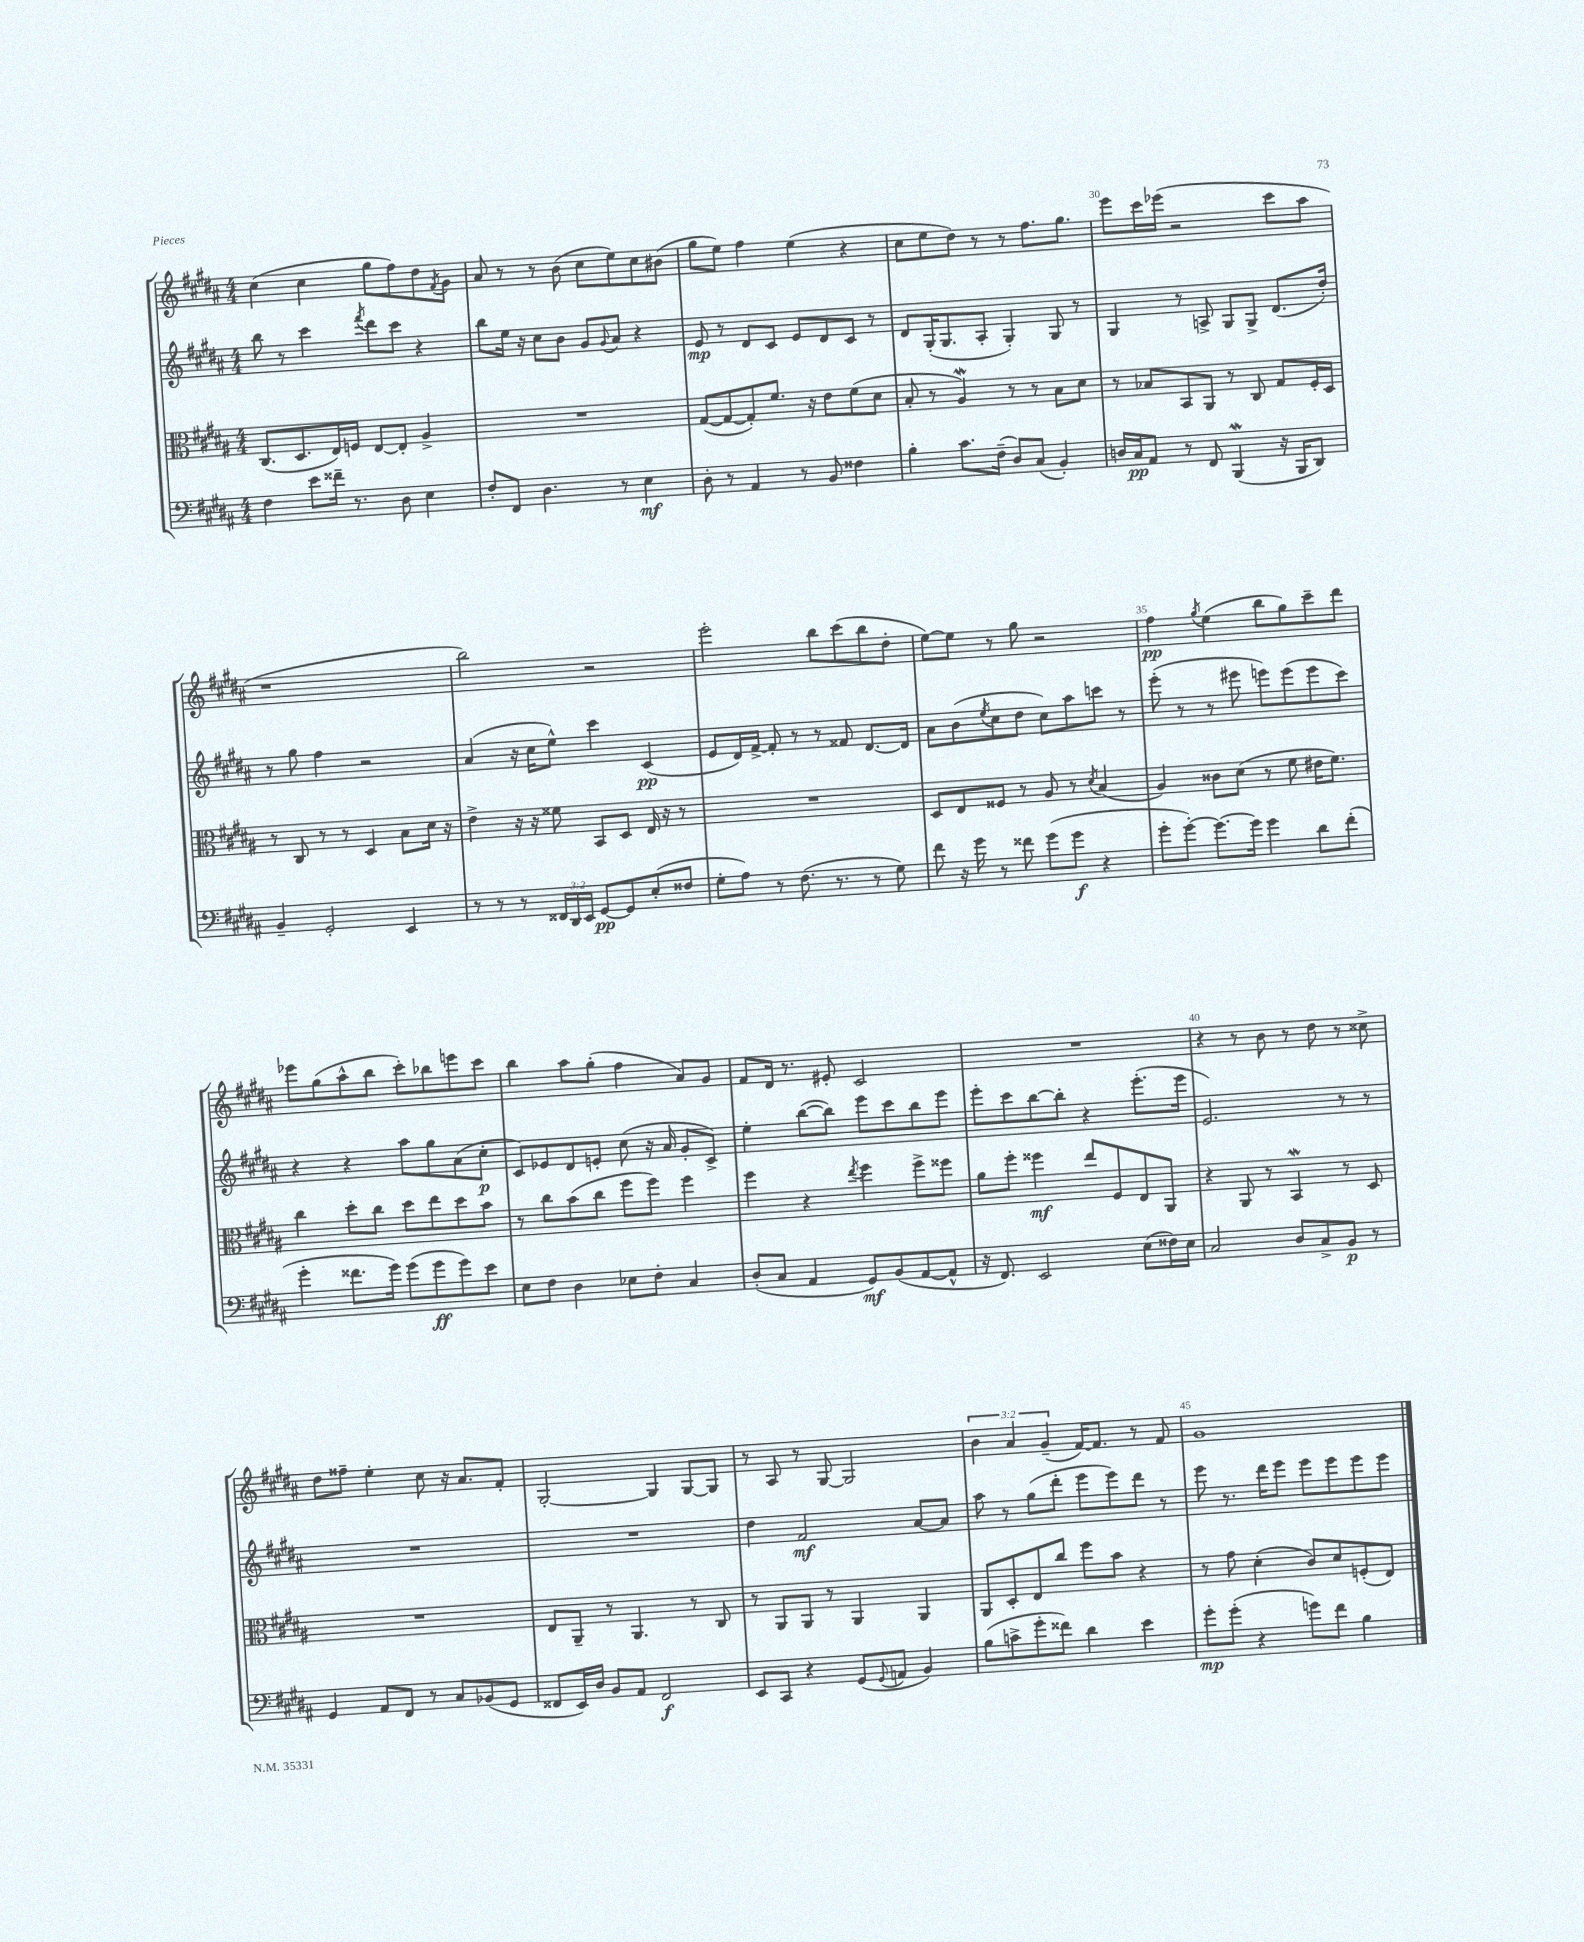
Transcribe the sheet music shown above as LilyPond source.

<<
\new StaffGroup <<
\new Staff = "s0" {
    \clef treble \key b \major \numericTimeSignature \time 4/4 \override Staff.TupletNumber.text = #tuplet-number::calc-fraction-text
    cis''4( cis''4 gis''8 fis''8) dis''8 \acciaccatura { fis'8 } gis'8 |
    ais'8 r8 r8 b'8( cis''8 e''8) cis''8 bis'8( |
    gis''8 e''8) fis''4 e''4( r4 |
    cis''8 e''8 dis''8) r8 r8 fis''8. gis''8. |
    e'''8 cis'''16 ees'''16( r2 cis'''8 ais''8 |
    r1 |
    b''2) r2 |
    e'''2-. b''8 cis'''8( b''8 dis''8-. |
    e''8~) e''8 r8 gis''8 r2 |
    fis''4\pp \acciaccatura { gis''8 } e''4( b''8 gis''8) cis'''8-- dis'''8 |
    ees'''8 gis''8( ais''8-^ b''8 cis'''8-.) bes''8 e'''8 cis'''8 |
    b''4 ais''8 gis''8-.( fis''4 ais'8) gis'8 |
    fis'8 dis'16 r8. eis'8-. cis'2 |
    R1 |
    r4 r8 b'8 r8 dis''8 r8 cisis''8-> |
    dis''8 fisis''8-- e''4-. cis''8 r16 ais'8. fis'8-. |
    gis2~-. gis4 gis8~ gis8 |
    r8 ais8 r8 gis8~ gis2 |
    \tuplet 3/2 { b'4 ais'4 gis'4--( } fis'16~) fis'8. r8 fis'8 |
    gis'1 \bar "|." |
}
\new Staff = "s1" {
    \clef treble \key b \major \numericTimeSignature \time 4/4
    b''8 r8 cis'''4 \acciaccatura { fis'''8 } dis'''8 cis'''8 r4 |
    b''8 e''16 r16 cis''8 b'8 gis'8 \appoggiatura { gis'8 } ais'8 r4 |
    e'8\mp r8 dis'8 cis'8 e'8 dis'8 cis'8 r8 |
    dis'8 gis16-.( gis8. ais8-. gis4-.) gis8 r8 |
    gis4 r8 a8-> gis8 gis8-> dis'8.( dis''16-.) |
    r8 gis''8 fis''4 r2 |
    ais'4( r16 cis''16 e''8-^) cis'''4 cis'4\pp( |
    e'8 dis'16) fis'16~-> fis'8-. r8 r8 fisis'8 dis'8.~ dis'16 |
    ais'8 b'8( \acciaccatura { e''8 } cis''8 dis''8 cis''8) ais''8 c'''8 r8 |
    e'''8-.( r8 r8 eis'''8 e'''8) e'''8( e'''8 cis'''8) |
    r4 r4 ais''8 gis''8 ais'8( cis''8-.\p |
    cis'8) ees'8 dis'8 e'8-. cis''8( r16 ais'16 gis'8-. cis'8->) |
    e''4-. b''8~( b''8) e'''8 cis'''8 b''8 e'''8 |
    e'''8-. cis'''8 b''8~ b''8-. r4 e'''8.-.( e'''16 |
    e'2.) r8 r8 |
    R1 |
    R1 |
    dis''4 fis'2\mf ais'8~ ais'8 |
    ais''8 r8 gis''8( dis'''8-. e'''8 e'''8) dis'''8 r8 |
    e'''8 r8. dis'''16 e'''8 e'''8 e'''8 e'''8 e'''8 \bar "|." |
}
\new Staff = "s2" {
    \clef alto \key b \major \numericTimeSignature \time 4/4
    cis8.( dis8. e16) f16 e8~ e8-. ais4-> |
    R1 |
    gis8~( gis8~ gis8-.) fis'8. r16 e'8 fis'8( dis'8 |
    b8-. r8 ais4\mordent) r8 r8 b8 dis'8 |
    r8 bes8 b,8 ais,8 r8 cis8 gis8 fis16-. dis16 |
    r8 cis8 r8 r8 dis4 b8 dis'16 r16 |
    e'4-> r16 r16 fisis'8 b,8 dis8 e16 r16 r8 |
    R1 |
    dis8 e8 fisis8 r8 ais8 r8 \acciaccatura { dis'8 } b4( |
    ais4) cisis'8 dis'8( r8 fis'8 eis'16 fis'8.) |
    cis''4 dis''8-. cis''8 dis''8 e''8 dis''8 b'8 |
    r8 cis''8 b'8( cis''8 fis''8 fis''8) fis''4 |
    fis''4 r4 \acciaccatura { e''8 } fis''4 fis''8-> fisis''8 |
    ais'8 fis''8-. fisis''4\mf e''8 fis8 e8 ais,8 |
    r4 ais,8 r8 b,4\mordent r8 dis8 |
    R1 |
    e8 ais,8-- r8 ais,4. r8 cis8 |
    r8 ais,8 ais,8 r8 ais,4 ais,4 |
    ais,8 dis8-. e8 cis''8 fis''8 b'8 r4 |
    r8 gis'8 dis'4-.( cis'8) dis'8 f8-.( e8) \bar "|." |
}
\new Staff = "s3" {
    \clef bass \key b \major \numericTimeSignature \time 4/4 \override Staff.TupletNumber.text = #tuplet-number::calc-fraction-text
    fis4 e'8 fisis'16-- r8. dis8 e4 |
    fis8-. fis,8 dis4. r8 e4\mf |
    dis8-. r8 ais,4 r8 b,8 fisis4 |
    b4-. cis'8. fis16--( dis8) cis8( b,4-.) |
    d16 cis16\pp ais,8 r8 fis,8 b,,4\mordent( r16 b,,16 dis,8) |
    b,4-- gis,2-. e,4 |
    r8 r8 r8 \tuplet 3/2 { fisis,16 dis,16 e,16 } gis,8~\pp gis,8 e8-.( fisis8 |
    gis8-. ais8) r8 fis8.( r8. r8 gis8) |
    fis'8 r16 gis'16 r8 fisis'8 gis'8( gis'8\f r4 |
    gis'8-. gis'8~-.) gis'8.~ gis'16 gis'4 dis'8 fis'8-.( |
    gis'4-. fisis'8. gis'16) gis'8( gis'8\ff gis'8) e'8 |
    e8 fis8 dis4 ees8 fis8-. cis4 |
    dis8-.( cis8 ais,4 gis,8\mf) b,8( ais,8~ ais,8-^ |
    r16 fis,8.) e,2 e8( fisis16) e16 |
    cis2 dis8 cis8-> b,8\p r8 |
    gis,4 ais,8 fis,8 r8 cis8 bes,8( gis,8 |
    fisis,8 e,16) dis16 b,8 ais,8 fisis,2\f |
    e,8 cis,8 r4 gis,8( \appoggiatura { gis,8 } a,8 b,4) |
    b8( c'8-> gis'8-. fisis'8) dis'4 e'4 |
    gis'8-.\mp gis'8-.( r4 g'8) fis'8 b4 \bar "|." |
}
>>
>>
\layout { \context { \Score currentBarNumber = #26 \override BarNumber.break-visibility = ##(#f #t #t) barNumberVisibility = #(every-nth-bar-number-visible 5) } }
